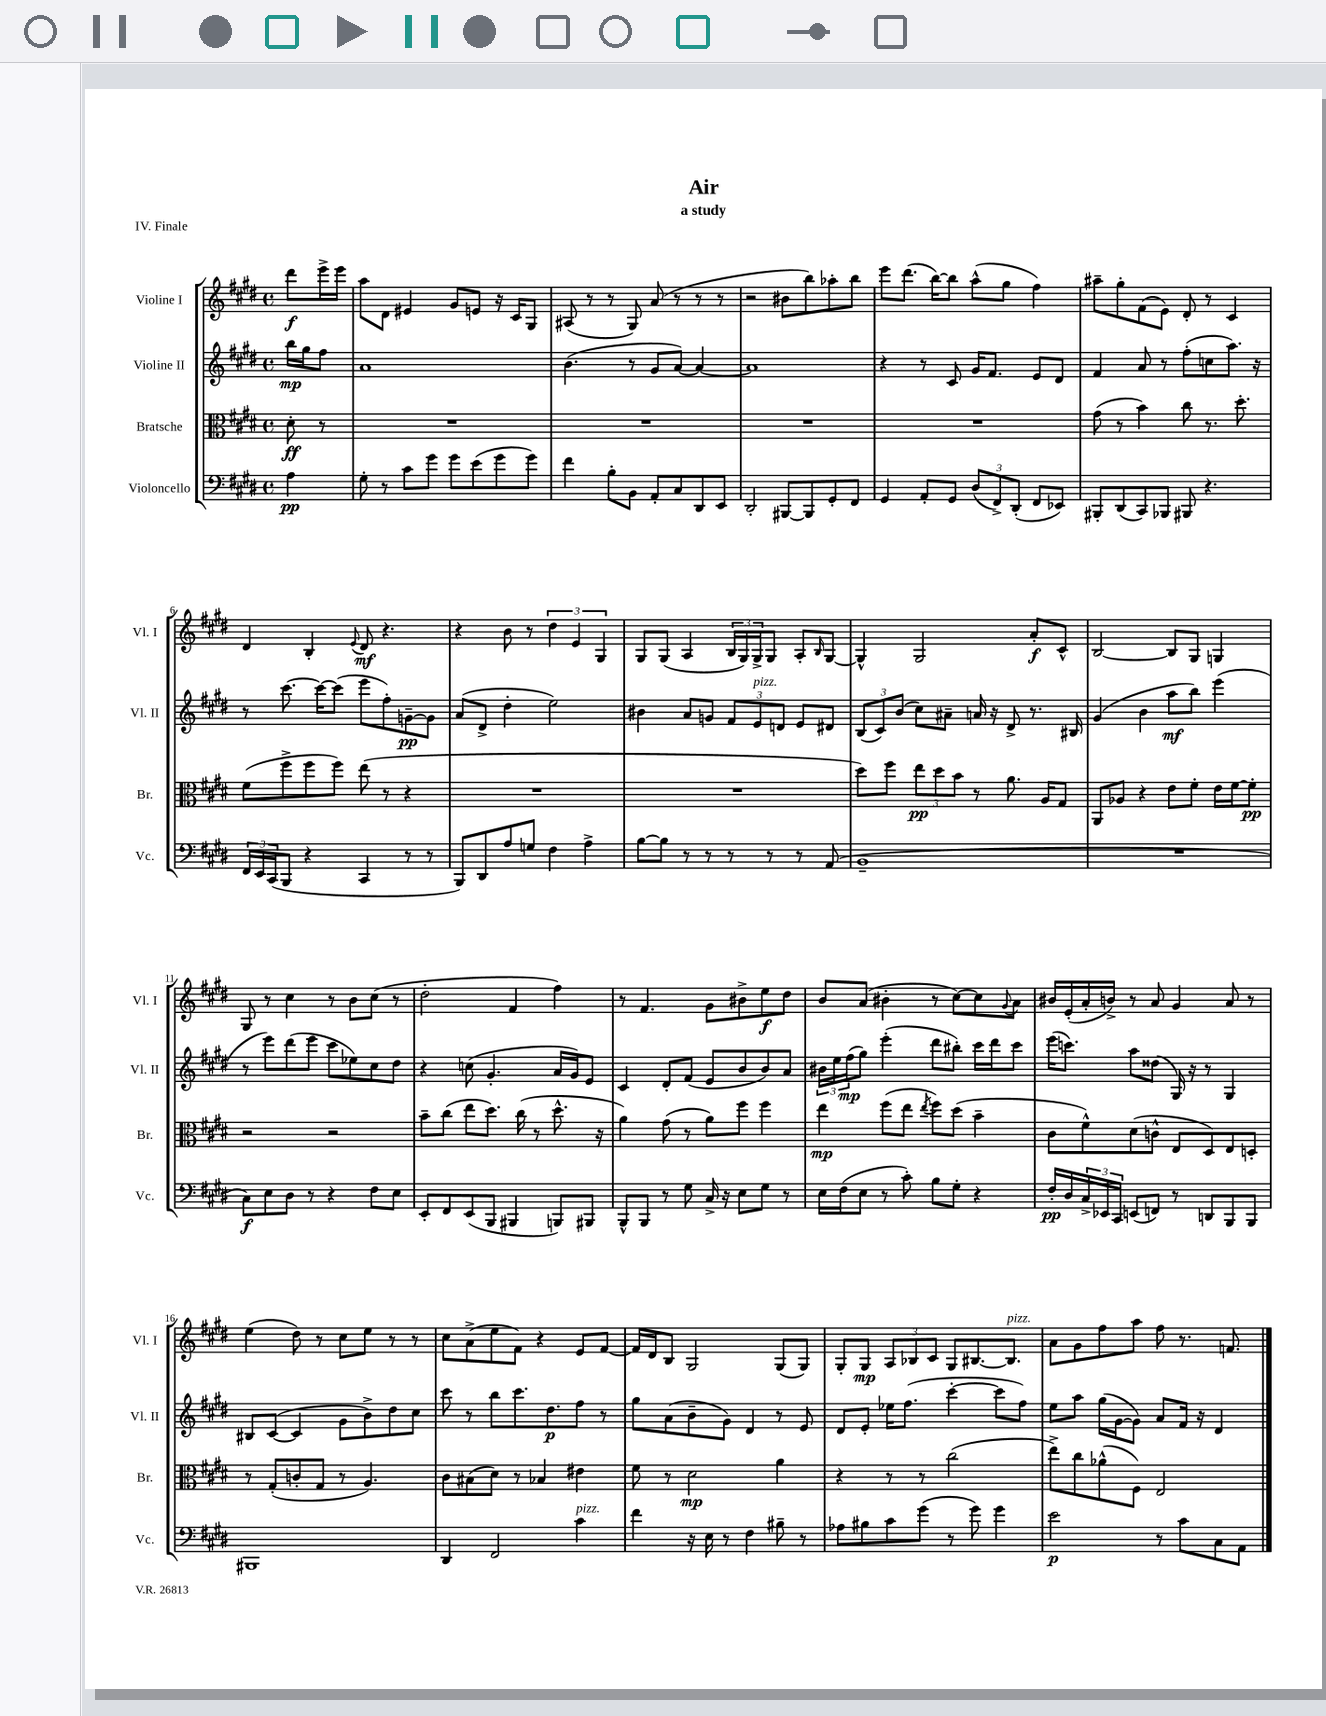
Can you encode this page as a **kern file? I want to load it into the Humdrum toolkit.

**kern	**kern	**kern	**kern
*staff4	*staff3	*staff2	*staff1
*clefF4	*clefC3	*clefG2	*clefG2
*k[f#c#g#d#]	*k[f#c#g#d#]	*k[f#c#g#d#]	*k[f#c#g#d#]
*M4/4	*M4/4	*M4/4	*M4/4
*met(c)	*met(c)	*met(c)	*met(c)
4A	8d#'	16bb	8ddd#
.	.	16gg#	.
.	8r	8ff#	16eee^
.	.	.	16eee
=	=	=	=
8G#'	1r	1a	8aa
8r	.	.	8d#
8c#	.	.	4e#
8g#	.	.	.
8g#	.	.	8g#
(8e	.	.	8e
8g#	.	.	16r
.	.	.	16c#
8g#)	.	.	8G#
=	=	=	=
4f#	1r	(4.b	(8A#
.	.	.	8r
8B'	.	.	8r
8BB	.	8r	8G#)
8AA'	.	8g#	(8a
8C#	.	[8a)	8r
8DD#	.	4a_	8r
8EE	.	.	8r
=	=	=	=
2DD#'	1r	1a]	2r
[8BBB#	.	.	8b#
8BBB#]	.	.	8bb)
8GG#'	.	.	8aa-'
8FF#	.	.	8bb
=	=	=	=
4GG#	1r	4r	8eee
.	.	.	(8.ddd#
8AA'	.	8r	.
.	.	.	[16bb)
8GG#	.	8c#	8bb]
(12D#	.	16g#	(8aa^^
.	.	8.f#	.
12FF#^)	.	.	.
.	.	.	8gg#
(12DD#'	.	.	.
8FF#	.	8e	4ff#)
8EE-)	.	8d#	.
=	=	=	=
8BBB#'	(8g#	4f#	8aa#~
(8DD#	8r	.	8gg#'
8CC#)	4b)	8a	(8f#
8BBB-	.	8r	8e)
8BBB#	8cc#	(8ff#'	8d#'
4.r	8.r	8cc	8r
.	.	8.aa)	4c#
.	8.dd#'	.	.
.	.	16r	.
=	=	=	=
24FF#	(8f#	8r	4d#
24EE	.	.	.
(24CC#	.	.	.
8BBB	8ff#^	[8.ccc#	.
4r	8ff#	.	4B'
.	.	16ccc#_	.
.	8ff#)	(8ccc#]	.
.	.	.	8qqe
4CC#	(8ee	8eee	8d#
.	8r	8ff#')	4.r
8r	4r	[8g~	.
8r	.	8g]	.
=	=	=	=
8BBB)	1r	(8a	4r
8DD#	.	8d#^	.
8A	.	4dd#'	8b
8G	.	.	8r
4F#	.	2ee)	6dd#
.	.	.	6e
4A^	.	.	.
.	.	.	6G#
=	=	=	=
[8B	1r	4b#	8G#
8B]	.	.	(8G#
8r	.	8a	4A
8r	.	8g	.
8r	.	12f#	24B
.	.	.	24G#)
.	.	12e	24G#^
8r	.	.	8G#
.	.	12d	.
8r	.	8e	8A'
.	.	.	16qqB
(8AA	.	8d#	[8G#
=	=	=	=
1BB~	8dd#)	(12B	4G#^^]
.	.	12c#)	.
.	8ff#	.	.
.	.	(12b	.
.	12ee	8cc#)	2G#
.	12dd#	.	.
.	.	8a#~	.
.	12b	.	.
.	8r	16a	.
.	.	16r	.
.	8.a	8d#^	.
.	.	8.r	8a'
.	16A	.	.
.	8G#	.	8c#^^
.	.	16B#	.
=	=	=	=
1r	8AA	(4g#	[2B
.	8A-	.	.
.	4r	4b	.
.	8e	8aa	8B]
.	8f#'	8bb)	8G#
.	16e	(4eee	4G
.	[16f#	.	.
.	8f#']	.	.
=	=	=	=
8C#)	2r	8r	8G#
8E	.	8eee)	8r
8D#	.	(8ddd#	4cc#
8r	.	8eee	.
4r	2r	8ccc#	8r
.	.	8ee-)	8b
8F#	.	8cc#	(8cc#
8E	.	8dd#	8r
=	=	=	=
8EE'	8b~	4r	2dd#'
8FF#	(8cc#	.	.
(8EE	8ee	(8cc	.
8BBB	8.dd#)	4.g#'	.
4BBB#	.	.	4f#
.	(16cc#	.	.
.	8r	.	.
8BBB)	8.dd#^^	16a	4ff#)
.	.	16g#)	.
8BBB#	.	8e	.
.	16r	.	.
=	=	=	=
8BBB^^	4a)	4c#	8r
8BBB	.	.	4.f#
8r	(8g#	8d#'	.
8G#	8r	(8f#	.
16C#^	8a)	8e	8g#
16r	.	.	.
8E	8ff#	8b	8b#^
8G#	4ff#	8b)	8ee
8r	.	8a	8dd#
=	=	=	=
16E	4ee	24b#	8b
.	.	24ee	.
(16F#	.	.	.
.	.	(24ff#	.
8E	.	8gg#)	(8a
8r	(8ff#	(4eee'	4b#'
8c#')	8ee	.	.
.	8qee	.	.
8B	8ff#)	8ddd#	8r
8G#'	(8dd#	8bb#')	[8cc#)
4r	4b~	16ccc#	8cc#]
.	.	16ddd#	.
.	.	.	8qqg#
.	.	8ccc#	8a
=	=	=	=
16F#'	8c#	(16eee	16b#
16D#	.	8.ccc)	(16e'
24C#^	8f#^^)	.	16a'
24EE-	.	.	.
.	.	.	16b^)
24CC#	.	.	.
(8EE	(8d#	8aa	8r
8FF)	8c^^	(8dd##	8a
8r	8E	16G#)	4g#
.	.	16r	.
8DD	8D#)	8r	.
8BBB	8E	4G#	8a
8BBB	8D'	.	8r
=	=	=	=
1BBB#	8r	8B#	(4ee
.	(8G#'	([8c#	.
.	8c'	4c#]	8dd#)
.	8G#	.	8r
.	8r	8g#	8cc#
.	4.A)	8b^)	8ee
.	.	8dd#	8r
.	.	8cc#	8r
=	=	=	=
4DD#	8c#	8ccc#	8cc#
.	(8B#	8r	(8a^
2FF#	8d#)	8bb	8ee
.	8r	8.ccc#	8f#)
.	4B-	.	4r
.	.	8.dd#	.
4c#	4e#	8ff#	8e
.	.	8r	[8f#
=	=	=	=
4f#	8f#	8gg#	16f#]
.	.	.	16d#
.	8r	(8a	8B
16r	2d#	8b~	2G#
16E	.	.	.
8r	.	8g#)	.
4F#	.	4d#	.
8B#~	4a	8r	(8G#
8r	.	8e	8G#)
=	=	=	=
8A-	4r	8d#	8G#'
8B#	.	8e'	8G#
8c#	8r	16ee-	12A
.	.	(8.ff#	.
.	.	.	12B-
(8g#	8r	.	.
.	.	.	12c#
8r	(2cc#	[4ccc#'	8G#
8g#)	.	.	[8.B#
4g#	.	8ccc#]	.
.	.	.	8.B#]
.	.	8ff#)	.
=	=	=	=
2e	8ee^)	8ee	8a
.	8cc#	8aa	8g#
.	(8a-^^	(16gg#	8ff#
.	.	[16g#	.
.	8F#)	8g#])	8aa
8r	2E	8a	8ff#
8c#	.	16f#	8.r
.	.	16r	.
8C#	.	4d#	.
.	.	.	8.f
8AA	.	.	.
==	==	==	==
*-	*-	*-	*-
